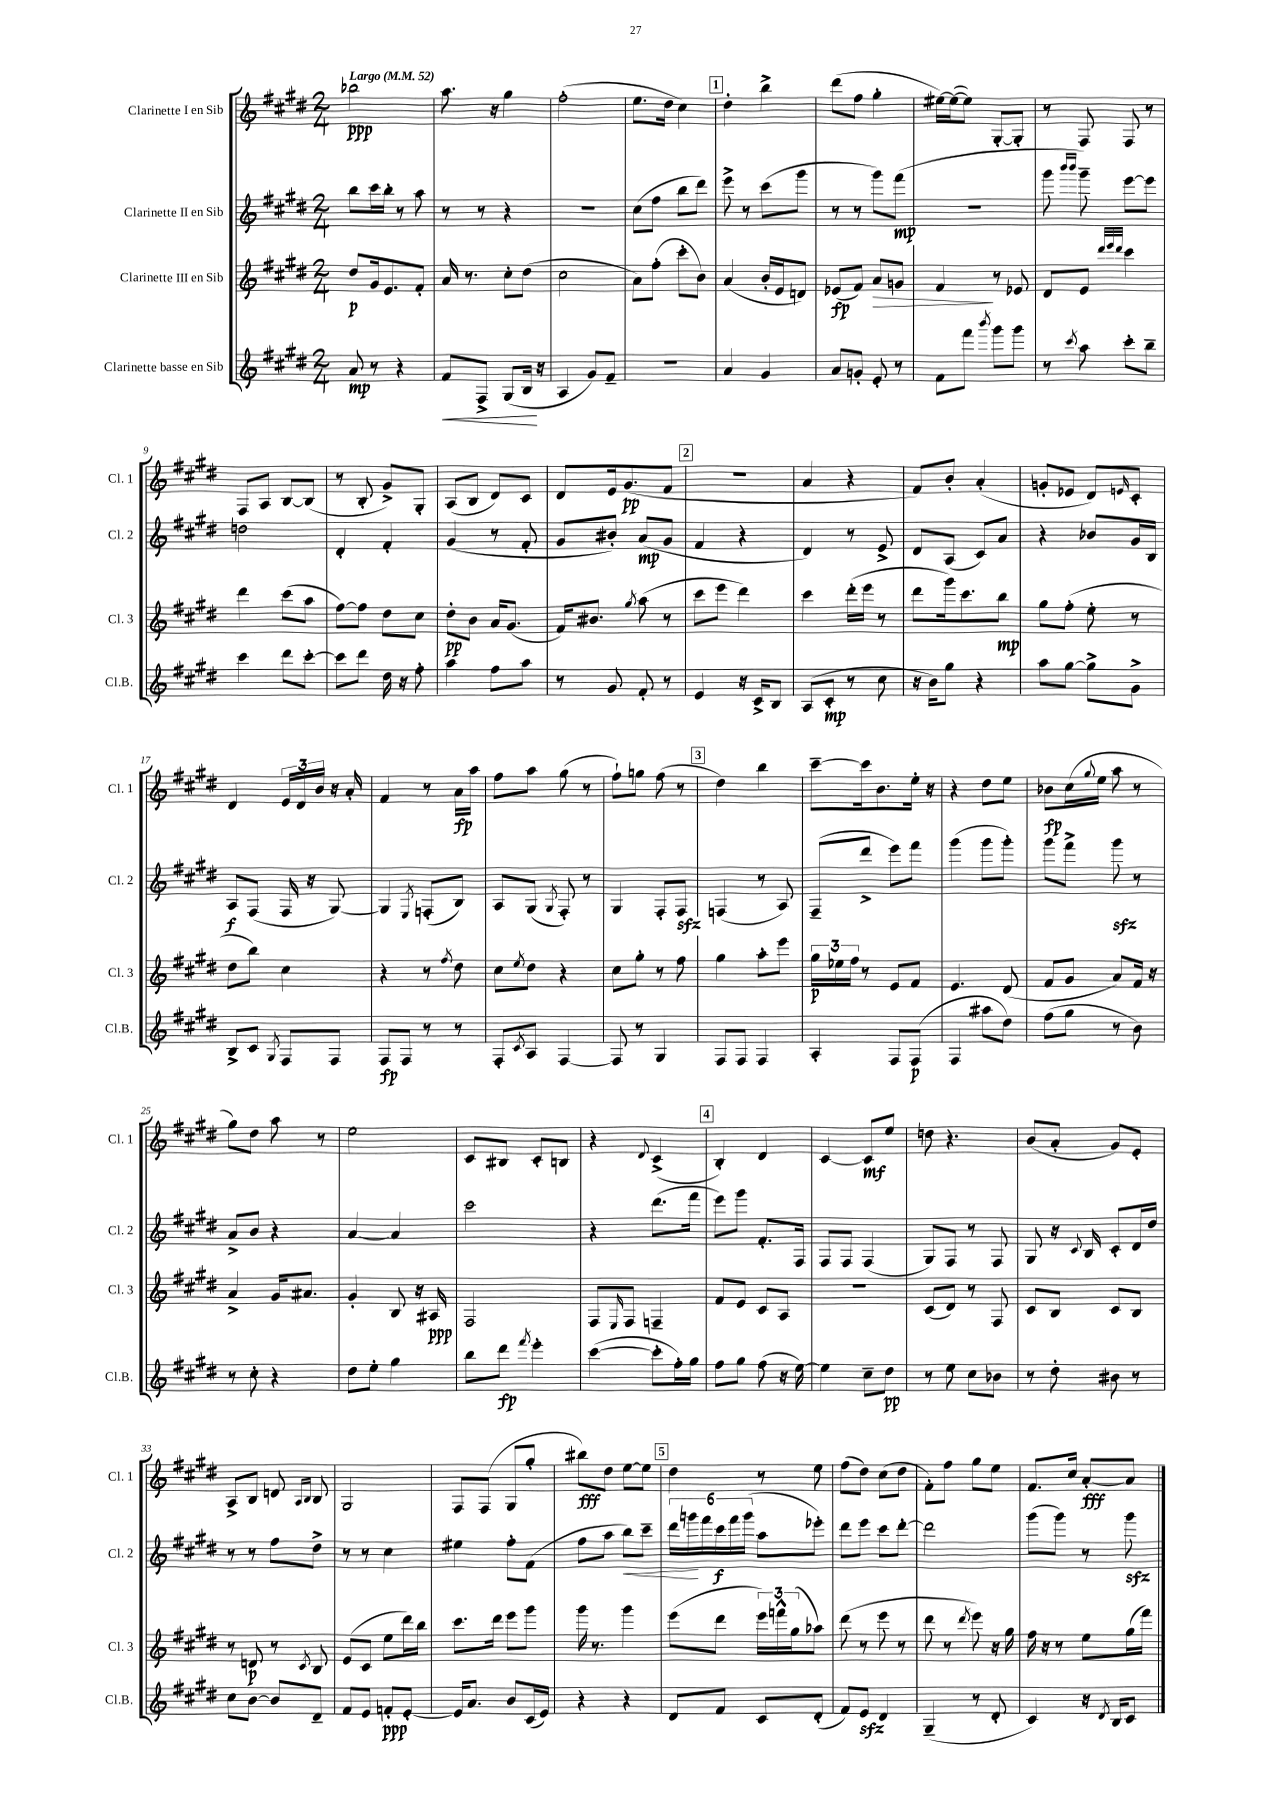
<<
\new StaffGroup <<
\new Staff = "s0" \with { instrumentName = "Clarinette I en Sib" shortInstrumentName = "Cl. 1" } {
    \clef treble \key e \major \numericTimeSignature \time 2/4 \tempo "Largo" 4 = 52
    bes''2\ppp |
    a''8. r16 gis''4 |
    fis''2-.( |
    e''8. dis''16 cis''4) |
    \mark \markup { \box "1" } dis''4-. b''4-> |
    dis'''8( fis''8 gis''4-. |
    eis''16~) eis''16~( eis''8) gis8~-. gis8-. |
    r8 fis8 fis8 r8 |
    fis8 a8 b8~ b8( |
    r8 b8-. gis'8->) gis8-. |
    a8( b8 dis'8) cis'8 |
    dis'8 e'16 gis'8.\pp( fis'8 |
    \mark \markup { \box "2" } R2 |
    a'4 r4 |
    fis'8) b'8-. a'4-.( |
    g'8-. ees'8 dis'8) \grace { e'16 } cis'8-. |
    dis'4 \tuplet 3/2 { e'16 dis'16 b'16 } r16 a'16-. |
    fis'4 r8 a'16\fp a''16 |
    fis''8 a''8 gis''8( r8 |
    fis''8-!) g''8 fis''8( r8 |
    \mark \markup { \box "3" } dis''4) b''4 |
    cis'''8~-- cis'''16 b'8. e''16-. r16 |
    r4 dis''8 e''8 |
    bes'8\fp cis''16( \appoggiatura { gis''8 } e''16 a''8 r8 |
    gis''8) dis''8 a''8 r8 |
    e''2 |
    cis'8 bis8 cis'8-. b8 |
    r4 \appoggiatura { dis'8 } cis'4->( |
    \mark \markup { \box "4" } b4-.) dis'4 |
    cis'4~ cis'8\mf e''8 |
    d''8 r4. |
    b'8( a'8-. gis'8) e'8-. |
    a8-> b8 d'8 \grace { a16 b16 } b8 |
    gis2 |
    fis8 fis8( gis8 gis''8-. |
    bis''8\fff) dis''8 e''8~ e''8 |
    \mark \markup { \box "5" } dis''4 r8 e''8 |
    fis''8( dis''8) cis''8( dis''8 |
    fis'8-.) fis''8 gis''8 e''8 |
    fis'8. cis''16 a'8~-.\fff a'8 \bar "|." |
}
\new Staff = "s1" \with { instrumentName = "Clarinette II en Sib" shortInstrumentName = "Cl. 2" } {
    \clef treble \key e \major \numericTimeSignature \time 2/4
    b''8 cis'''16 b''16-. r8 a''8 |
    r8 r8 r4 |
    r2 |
    cis''8( fis''8 b''8 dis'''8) |
    \mark \markup { \box "1" } e'''8-> r8 cis'''8( gis'''8 |
    r8 r8 gis'''8) fis'''8\mp( |
    r2 |
    gis'''8 \grace { b'''16 b'''16 } gis'''8--) e'''8~ e'''8 |
    d''2 |
    dis'4-. fis'4-. |
    gis'4( r8 fis'8-. |
    gis'8 bis'8-.) a'8\mp( gis'8 |
    \mark \markup { \box "2" } fis'4 r4 |
    dis'4) r8 e'8-> |
    dis'8 a8( cis'8) a'8 |
    r4 bes'8 gis'16 b16 |
    a8\f fis8( fis16 r16 gis8~) |
    gis4 \acciaccatura { e8 } f8-.( b8) |
    a8 gis8( \acciaccatura { gis8 } fis8-.) r8 |
    gis4 fis8-. fis8\sfz |
    \mark \markup { \box "3" } f4( r8 a8) |
    fis8--( dis'''8-> e'''8) fis'''8 |
    gis'''4( gis'''8 gis'''8-.) |
    gis'''8 fis'''8-> gis'''8\sfz r8 |
    a'8-> b'8 r4 |
    a'4~ a'4 |
    cis'''2 |
    r4 dis'''8.( fis'''16 |
    \mark \markup { \box "4" } e'''8) gis'''8 fis'8.-. fis16 |
    fis8 fis8 fis4( |
    gis8) fis8 r8 fis8 |
    gis8 r16 \appoggiatura { cis'8 } b16 cis'8-. dis'16 dis''16 |
    r8 r8 fis''8 dis''8-> |
    r8 r8 cis''4 |
    eis''4 fis''8-. fis'8( |
    fis''8 a''8 b''8\<) cis'''8-- |
    \mark \markup { \box "5" } \tuplet 6/4 { dis'''16 g'''16\! fis'''16 cis'''16\f fis'''16 g'''16( } a''8 ees'''8-.) |
    dis'''8 e'''8 cis'''8 dis'''8~-. |
    dis'''2 |
    gis'''8( gis'''8) r8 gis'''8\sfz \bar "|." |
}
\new Staff = "s2" \with { instrumentName = "Clarinette III en Sib" shortInstrumentName = "Cl. 3" } {
    \clef treble \key e \major \numericTimeSignature \time 2/4
    dis''8\p gis'16 e'8. fis'8-. |
    a'16 r8. cis''8-. dis''8( |
    cis''2 |
    a'8) fis''8-.( cis'''8-. b'8) |
    \mark \markup { \box "1" } a'4( b'16-. e'16 d'8) |
    ees'8\fp( fis'8) a'8\> g'8 |
    fis'4\! r8 ees'8 |
    dis'8 e'8 \grace { dis'''32 e'''32 dis'''32 } cis'''4 |
    dis'''4 cis'''8( a''8 |
    fis''8~) fis''8 dis''8 cis''8 |
    dis''8-.\pp b'8 a'16 gis'8.( |
    fis'16) bis'8. \acciaccatura { gis''8 } a''8( r8 |
    \mark \markup { \box "2" } cis'''8 e'''8 dis'''4) |
    cis'''4 dis'''16-.( e'''16 r8 |
    dis'''8 gis'''16) cis'''8. b''8\mp |
    gis''8 fis''8-.( e''8-. r8 |
    dis''8 b''8) cis''4 |
    r4 r8 \acciaccatura { fis''8 } dis''8 |
    cis''8 \acciaccatura { e''8 } dis''8 r4 |
    cis''8 gis''8-. r8 fis''8 |
    \mark \markup { \box "3" } gis''4 a''8-. e'''8 |
    \tuplet 3/2 { gis''16\p ees''16 fis''16 } r8 e'8 fis'8 |
    e'4. dis'8( |
    fis'8 gis'8 a'8) fis'16 r16 |
    a'4-> gis'16 ais'8. |
    gis'4-. b8 r16 ais16\ppp |
    fis2 |
    fis8 \grace { e16 } fis8 f4-- |
    \mark \markup { \box "4" } fis'8 e'8 cis'8 a8 |
    R2 |
    cis'8( dis'8) r8 fis8 |
    cis'8 b8 cis'8 b8 |
    r8 d'8\p r8 \acciaccatura { cis'8 } b8 |
    e'8( cis'8 e''8 dis'''16) b''16 |
    cis'''8. dis'''16 e'''8 gis'''8 |
    gis'''16 r8. gis'''4 |
    \mark \markup { \box "5" } e'''8( dis'''8 \tuplet 3/2 { e'''16) f'''16-^ gis''16( } aes''8) |
    dis'''8( r8 e'''8 r8 |
    dis'''8 r8 \acciaccatura { dis'''8 } e'''8) r16 gis''16 |
    fis''16 r16 r8 e''8 gis''16( fis'''16) \bar "|." |
}
\new Staff = "s3" \with { instrumentName = "Clarinette basse en Sib" shortInstrumentName = "Cl.B." } {
    \clef treble \key e \major \numericTimeSignature \time 2/4
    a'8\mp r8 r4 |
    fis'8\< fis8-> gis8( b16\! r16 |
    a4 gis'8) fis'8-- |
    R2 |
    \mark \markup { \box "1" } a'4 gis'4 |
    a'8 g'8-. e'8-. r8 |
    fis'8 fis'''8 \acciaccatura { b'''8 } gis'''8 gis'''8 |
    r8 \acciaccatura { cis'''8 } a''8 cis'''8-. b''8-- |
    cis'''4 dis'''8 cis'''8~-. |
    cis'''8 dis'''8 dis''16 r16 fis''8-. |
    a''4 fis''8 a''8 |
    r8 gis'8 fis'8-. r8 |
    \mark \markup { \box "2" } e'4 r16 cis'16-> b8 |
    a8( cis'8-.\mp r8 cis''8 |
    r16 b'16) gis''8 r4 |
    a''8 gis''8~ gis''8-> gis'8-> |
    b8-> cis'8 \acciaccatura { gis8 } fis8 fis8 |
    fis8\fp fis8 r8 r8 |
    fis8-. \acciaccatura { cis'8 } a8 fis4~ |
    fis8 r8 gis4 |
    \mark \markup { \box "3" } fis8 fis8 fis4 |
    a4-. fis8 fis8\p( |
    fis4 ais''8 dis''8) |
    fis''8( gis''8 r8 b'8) |
    r8 cis''8-. r4 |
    dis''8 e''8-. gis''4 |
    b''8 dis'''8\fp \acciaccatura { fis'''8 } e'''4-. |
    cis'''4~( cis'''8-. fis''16-.) gis''16 |
    \mark \markup { \box "4" } fis''8 gis''8 fis''8( r16 e''16~) |
    e''4 cis''8-- dis''8\pp |
    r8 e''8 cis''8 bes'8 |
    r8 dis''8-. bis'8 r8 |
    cis''8 b'8~ b'8 dis'8-- |
    fis'8 e'8 f'8-.\ppp e'8~-. |
    e'16 a'8. b'8 cis'16( e'16) |
    r4 r4 |
    \mark \markup { \box "5" } dis'8 fis'8 cis'8 dis'8-.( |
    fis'8) e'8\sfz dis'4 |
    gis4--( r8 dis'8-. |
    cis'4) r16 \acciaccatura { dis'8 } b16 cis'8 \bar "|." |
}
>>
>>
